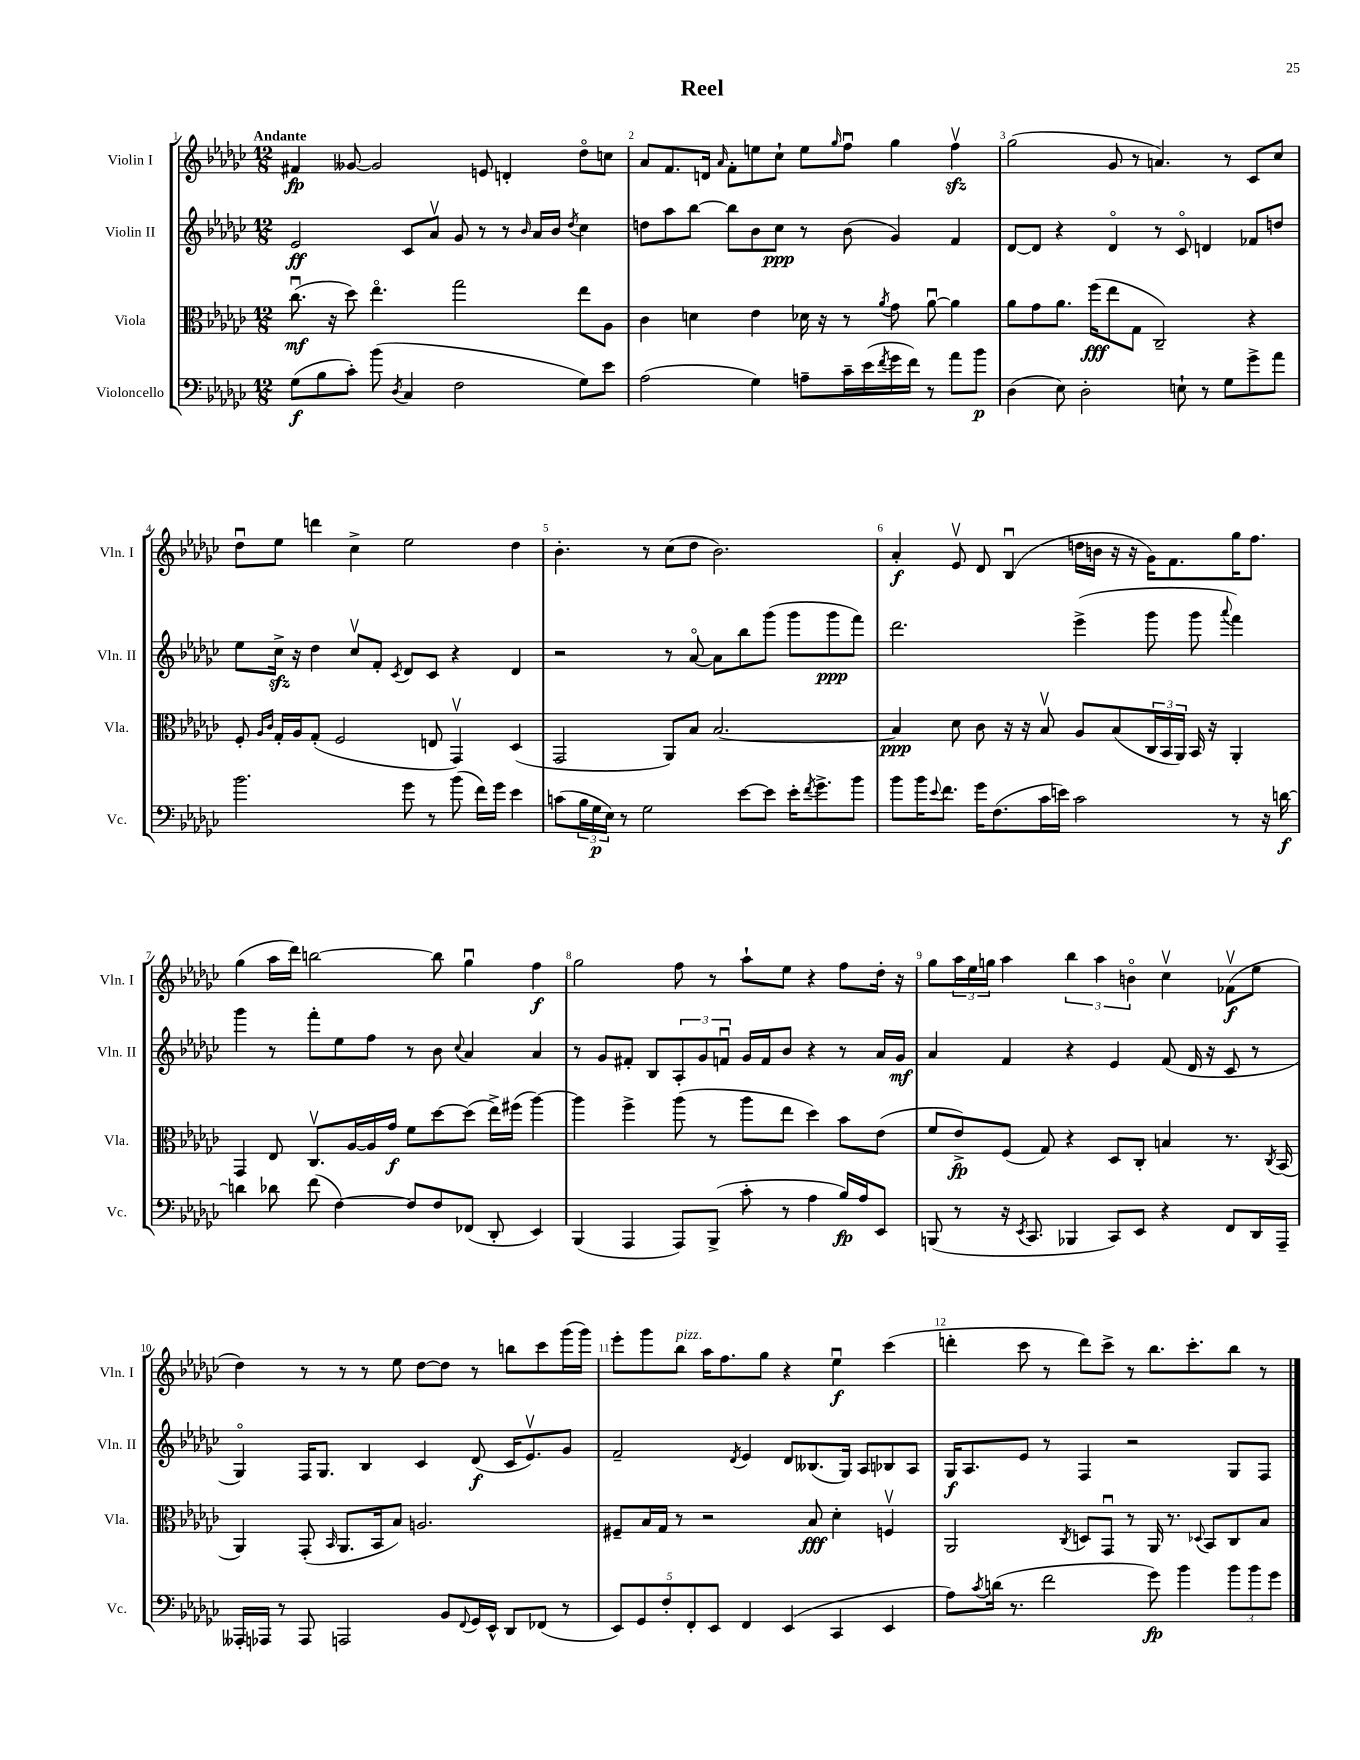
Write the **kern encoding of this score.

**kern	**kern	**kern	**kern
*staff4	*staff3	*staff2	*staff1
*clefF4	*clefC3	*clefG2	*clefG2
*k[b-e-a-d-g-c-]	*k[b-e-a-d-g-c-]	*k[b-e-a-d-g-c-]	*k[b-e-a-d-g-c-]
*M12/8	*M12/8	*M12/8	*M12/8
(8G-	(8.cc-u	2e-	4f#
8B-	.	.	.
.	16r	.	.
8c-')	8dd-)	.	[8g--
(8b-	4.ee-o	.	2g--]
8qD-	.	.	.
4C-	.	8c-	.
.	.	8a-v	.
2F	2gg-	8g-	.
.	.	8r	8e
.	.	8r	4d'
.	.	16qqb-	.
.	.	16a-	.
.	.	16b-	.
.	.	8qdd-	.
8G-)	8ee-	4cc-	8dd-o
8e-	8A-	.	8cc
=	=	=	=
(2A-	4c-	8dd	8a-
.	.	8aa-	8.f
.	4d	[8bb-	.
.	.	.	16d
.	.	.	16qqa-
.	.	8bb-]	8f'
4G-)	4e-	8b-	8ee
.	.	8cc-	8cc-`
8A~	16d-	8r	8ee
.	16r	.	.
.	.	.	16qqgg-
16c-~	8r	(8b-	8ffu
(16e-	.	.	.
8qf	8qa-	.	.
16g-	8g-	4g-)	4gg-
16f)	.	.	.
8r	[8a-u	.	.
8a-	4a-]	4f	4ffv
8b-	.	.	.
=	=	=	=
(4D-	8a-	[8d-	(2gg-
.	8g-	8d-]	.
8E-)	8.a-	4r	.
2D-'	.	.	.
.	(16ff	.	.
.	8ee-	4d-o	8g-
.	8G-	.	8r
.	2C-~)	8r	4.a)
8E`	.	8c-o	.
8r	.	4d	.
8G-	.	.	8r
8g-^	4r	8f-	8c-
8a-	.	8dd	8cc-
=	=	=	=
2.b-	8F'	8ee-	8dd-u
.	16qqA-	.	.
.	16qqc-	.	.
.	16G-'	16cc-^	8ee-
.	16A-	16r	.
.	(8G-'	4dd-	4ddd
.	2F	.	.
.	.	8cc-v	4cc-^
.	.	8f'	.
.	.	8qc-	.
8g-	.	8d-	2ee-
8r	8E	8c-	.
(8b-	4GG-v)	4r	.
16f)	.	.	.
16g-	.	.	.
4e-	(4D-	4d-	4dd-
=	=	=	=
(8c	2GG-	2r	4.b-'
24B-	.	.	.
24G-	.	.	.
24E-)	.	.	.
8r	.	.	.
2G-	.	.	8r
.	8AA-)	8r	(8cc-
.	8B-	[8a-o	8dd-
.	[2.B-	8a-]	2.b-)
[8e-	.	8bb-	.
8e-]	.	(8ggg-	.
16e-'	.	8ggg-	.
8qf	.	.	.
8.g-^	.	.	.
.	.	8ggg-	.
8b-	.	8fff)	.
=	=	=	=
8b-	4B-]	2.ddd-	4a-'
16b-	.	.	.
8qqe-	.	.	.
8.f	.	.	.
.	8d-	.	8e-v
16g-	8c-	.	8d-
(8.F	.	.	.
.	16r	.	(4B-u
.	16r	.	.
16c-	8B-v	.	.
16e)	.	.	.
2c-	8A-	(4eee-^	16dd
.	.	.	16b
.	(8B-	.	16r
.	.	.	16r
.	24C-	8ggg-	16g-)
.	24BB-	.	.
.	.	.	8.f
.	24AA-)	.	.
.	16BB-	8ggg-	.
.	16r	.	.
.	.	8qqaaa-	.
8r	4AA-'	4fff)	16gg-
.	.	.	8.ff
16r	.	.	.
[16d	.	.	.
=	=	=	=
4d]	4GG-	4ggg-	(4gg-
8d-	8E-	8r	16aa-
.	.	.	16ddd-)
(8f	8.C-v	8fff'	[2bb
[4F)	.	8ee-	.
.	[16A-	.	.
.	16A-]	8ff	.
.	16g-	.	.
8F]	8f	8r	.
8F	[8dd-	8b-	8bb]
.	.	8qqcc-	.
(8FF-	(8dd-]	4a-	4gg-u
8DD-'	16ee-^)	.	.
.	(16ff#	.	.
4EE-)	[4aa-)	4a-	4ff
=	=	=	=
(4BBB-	4aa-]	8r	2gg-
.	.	8g-	.
4AAA-	4ff^	8f#'	.
.	.	8B-	.
8AAA-)	(8aa-	12A-'	8ff
.	.	12g-	.
(8BBB-^	8r	.	8r
.	.	12fu	.
8c-'	8aa-	16g-	8aa-`
.	.	16f	.
8r	8ee-	8b-	8ee-
4A-	4dd-)	4r	4r
16B-)	8b-	8r	8ff
16A-	.	.	.
8EE-	(8e-	16a-	16dd-'
.	.	16g-	16r
=	=	=	=
(8BBB	8f	4a-	8gg-
8r	8e-^)	.	24aa-
.	.	.	24ee-
.	.	.	24gg
16r	(8F	4f	4aa-
8qEE-	.	.	.
8.CC-	.	.	.
.	8G-)	.	.
4BBB-	4r	4r	6bb-
.	.	.	6aa-
8CC-)	8D-	4e-	.
.	.	.	6bo
8EE-	8C-'	.	.
4r	4B	(8f	4cc-v
.	.	16d-	.
.	.	16r	.
8FF	8.r	8c-	(8f-v
16DD-	.	8r	8ee-
.	8qC-	.	.
16AAA-~	(16BB-	.	.
=	=	=	=
16AAA--'	4AA-)	4G-o)	4dd-)
16AAA-	.	.	.
8r	.	.	.
8AAA-	(8GG-'	16F	8r
.	.	8.G-	.
.	16qqBB-	.	.
2AAA	8.AA-	.	8r
.	.	4B-	8r
.	16BB-	.	.
.	8B-)	.	8ee-
.	2.A	4c-	[8dd-
8BB-	.	.	8dd-]
8qqFF	.	.	.
16GG-	.	(8d-	8r
16EE-^^	.	.	.
8DD-	.	16c-	8bb
.	.	8.e-v)	.
(8FF-	.	.	8ccc-
8r	.	8g-	(16ggg-
.	.	.	16ggg-)
=	=	=	=
10EE-)	8F#~	2f~	8eee-'
10GG-	.	.	.
.	16B-	.	8ggg-
.	16G-	.	.
10F'	.	.	.
.	8r	.	8bb-
10FF'	.	.	.
.	2r	.	16aa-
10EE-	.	.	.
.	.	.	8.ff
.	.	8qd-	.
4FF	.	4e-	.
.	.	.	8gg-
(4EE-	.	8d-	4r
.	8B-	(8.B--	.
4CC-	4d-'	.	4ee-u
.	.	16G-)	.
.	.	8A-	.
4EE-	4Fv	8B-	(4ccc-
.	.	8A-	.
=	=	=	=
8A-)	2AA-	16G-	4ddd'
.	.	8.A-	.
8qc-	.	.	.
(16d	.	.	.
8.r	.	.	.
.	.	8e-	8ccc-
2f	.	8r	8r
.	8qC-	.	.
.	8D	4F	8ddd)
.	8GG-u	.	8ccc-^
.	8r	2r	8r
8g-)	16AA-	.	8.bb-
.	8.r	.	.
4b-	.	.	.
.	.	.	8.ccc-'
.	8qqD-	.	.
.	8BB-	.	.
12b-	8C-	8G-	8bb-
12b-	.	.	.
.	8B-	8F	8r
12g-	.	.	.
==	==	==	==
*-	*-	*-	*-
